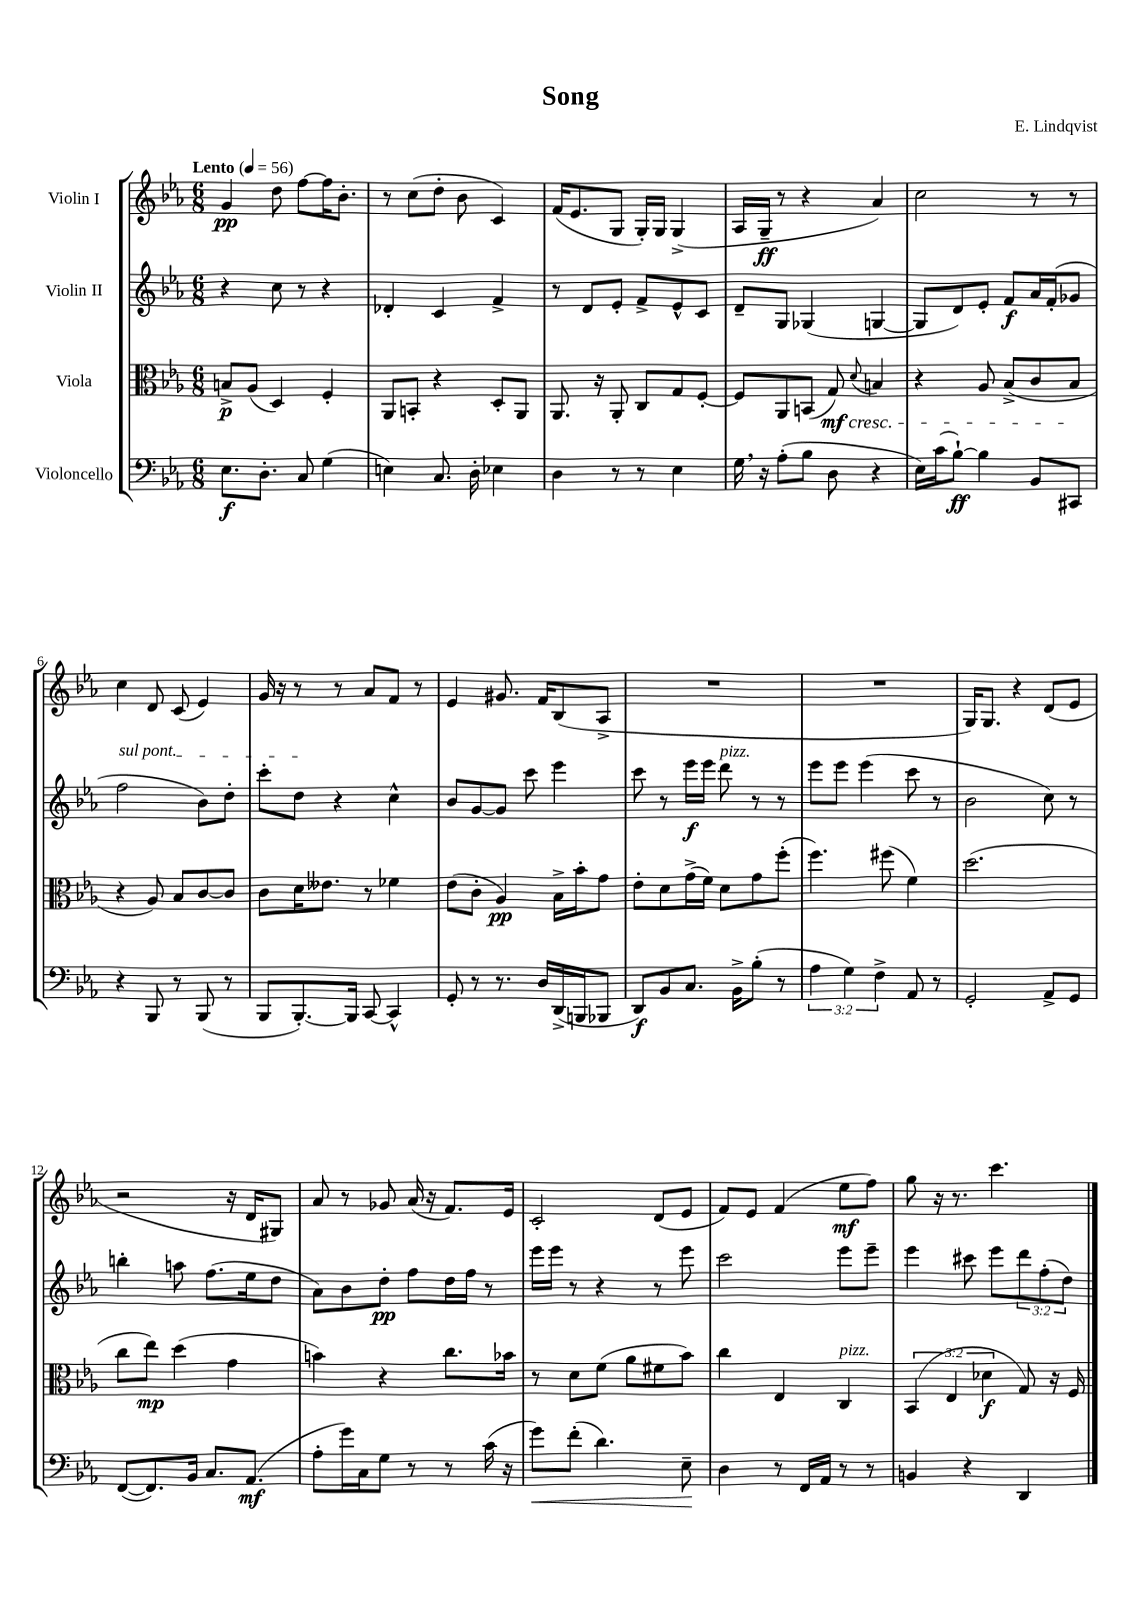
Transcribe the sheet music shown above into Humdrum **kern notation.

**kern	**dynam	**kern	**dynam	**kern	**dynam	**kern	**dynam
*part4	*part4	*part3	*part3	*part2	*part2	*part1	*part1
*staff4	*staff4	*staff3	*staff3	*staff2	*staff2	*staff1	*staff1
*I"Violoncello	*	*I"Viola	*	*I"Violin II	*	*I"Violin I	*
*clefF4	*	*clefC3	*	*clefG2	*	*clefG2	*
*k[b-e-a-]	*	*k[b-e-a-]	*	*k[b-e-a-]	*	*k[b-e-a-]	*
*M6/8	*	*M6/8	*	*M6/8	*	*M6/8	*
*MM56	*	*MM56	*	*MM56	*	*MM56	*
=1	=1	=1	=1	=1	=1	=1	=1
!	!	!	!	!	!	!LO:TX:a:B:t=Lento	!
8.E-\L	f	8Bn^/L	p	4r	.	4g/	pp
.	.	(8A-/J	.	.	.	.	.
8.D'\J	.	.	.	.	.	.	.
.	.	4D/)	.	8cc\	.	8dd\	.
8C/	.	.	.	8r	.	[8ff\L	.
(4G\	.	4F'/	.	4r	.	16ff\K]	.
.	.	.	.	.	.	8.b-'\J	.
=2	=2	=2	=2	=2	=2	=2	=2
4En\)	.	8AA-/L	.	4d-X'/	.	8r	.
.	.	8BBn'/J	.	.	.	(8cc\L	.
8.C/	.	4r	.	4c/	.	8dd'\J	.
.	.	.	.	.	.	8b-\	.
16D'\	.	.	.	.	.	.	.
4E-X\	.	8D'/L	.	4f^/	.	4c/)	.
.	.	8AA-/J	.	.	.	.	.
=3	=3	=3	=3	=3	=3	=3	=3
4D\	.	8.AA-/	.	8r	.	(16f/KL	.
.	.	.	.	.	.	8.e-/	.
.	.	.	.	8d/L	.	.	.
.	.	16r	.	.	.	.	.
8r	.	8AA-'/	.	8e-'/J	.	8G/J	.
8r	.	8C/L	.	8f^/L	.	16G'/LL)	.
.	.	.	.	.	.	16G/JJ	.
4E-\	.	8G/	.	8e-^^/	.	(4G^/	.
.	.	[8F'/J	.	8c/J	.	.	.
=4	=4	=4	=4	=4	=4	=4	=4
16G,\	.	8F/L]	.	8d~/L	.	16A-/LL	.
16r	.	.	.	.	.	16G~/JJ	ff
(8A-'\L	.	8AA-/	.	8G/J	.	8r	.
8B-\J	.	(8BBn/J	.	(4G-X/	.	4r	.
!	!	!LO:TX:b:i:t=cresc.	!	!	!	!	!
8D\	.	8G/)	mf	.	.	.	.
.	.	8qqd/	.	.	.	.	.
4r	.	4Bn/	.	[4Gn/	.	4a-/)	.
=5	=5	=5	=5	=5	=5	=5	=5
16E-\LL)	.	4r	.	8G/L]	.	2cc\	.
(16c\J	.	.	.	.	.	.	.
[8B-`\J)	ff	.	.	8d/)	.	.	.
4B-\]	.	8A-/	.	8e-'/J	.	.	.
.	.	(8B-^/L	.	8f/L	f	.	.
8BB-/L	.	8c/	.	16a-/L	.	8r	.
.	.	.	.	(16f'/J	.	.	.
8CC#X/J	.	8B-/J	.	8g-X/J	.	8r	.
!!LO:LB:g=z
=6	=6	=6	=6	=6	=6	=6	=6
!	!	!	!	!LO:TX:a:i:t=sul pont.	!	!	!
4r	.	4r	.	2ff\	.	4cc\	.
8BBB-/	.	8A-/)	.	.	.	8d/	.
8r	.	8B-/L	.	.	.	(8c/	.
(8BBB-/	.	[8c/	.	8b-\L)	.	4e-/)	.
8r	.	8c/J]	.	8dd'\J	.	.	.
=7	=7	=7	=7	=7	=7	=7	=7
8BBB-/L	.	8c\L	.	8ccc'\L	.	16g/	.
.	.	.	.	.	.	16r	.
[8.BBB-'/)	.	16d\K	.	8dd\J	.	8r	.
.	.	8.e--X\J	.	.	.	.	.
.	.	.	.	4r	.	8r	.
16BBB-/Jk]	.	.	.	.	.	.	.
[8CC/	.	8r	.	.	.	8a-/L	.
4CC^^/]	.	4f-X\	.	4cc^^\	.	8f/J	.
.	.	.	.	.	.	8r	.
=8	=8	=8	=8	=8	=8	=8	=8
8GG'/	.	(8e-\L	.	8b-/L	.	4e-/	.
8r	.	8c'\J	.	[8g/	.	.	.
8.r	.	4A-/)	pp	8g/J]	.	8.g#X/	.
.	.	.	.	8ccc\	.	.	.
16D/LL	.	.	.	.	.	16f/KL	.
(16DD^/	.	16B-^\LL	.	4eee-\	.	(8B-/	.
16BBBn/J	.	16b-'\J	.	.	.	.	.
8BBB-X/J	.	8g\J	.	.	.	8A-^/J	.
=9	=9	=9	=9	=9	=9	=9	=9
8DD/L)	f	8e-'\L	.	8ccc\	.	2.r	.
8BB-/	.	8d\	.	8r	.	.	.
8.C/J	.	(16g^\L	.	16eee-\LL	f	.	.
.	.	16f\JJ)	.	16eee-\JJ	.	.	.
!	!	!	!	!LO:TX:a:i:t=pizz.	!	!	!
.	.	8d\L	.	8ddd\	.	.	.
16BB-^\KL	.	.	.	.	.	.	.
(8B-'\J	.	8g\	.	8r	.	.	.
8r	.	(8ff'\J	.	8r	.	.	.
=10	=10	=10	=10	=10	=10	=10	=10
6A-\	.	4.ff\)	.	8eee-\L	.	2.r	.
.	.	.	.	8eee-\J	.	.	.
6G\)	.	.	.	.	.	.	.
.	.	.	.	(4eee-\	.	.	.
6F^\	.	.	.	.	.	.	.
.	.	(8ff#X\	.	.	.	.	.
8AA-/	.	4f\)	.	8ccc\	.	.	.
8r	.	.	.	8r	.	.	.
=11	=11	=11	=11	=11	=11	=11	=11
2GG'/	.	(2.dd\	.	2b-\	.	16G/KL)	.
.	.	.	.	.	.	8.G/J	.
.	.	.	.	.	.	4r	.
8AA-^/L	.	.	.	8cc\)	.	(8d/L	.
8GG/J	.	.	.	8r	.	8e-/J	.
!!LO:LB:g=z
=12	=12	=12	=12	=12	=12	=12	=12
([8FF/L	.	8cc\L	.	4bbn'\	.	2r	.
8.FF/])	.	8ee-\J)	mp	.	.	.	.
.	.	(4dd\	.	8aan\	.	.	.
16BB-/Jk	.	.	.	.	.	.	.
8.C/L	.	.	.	(8.ff\L	.	.	.
.	.	4g\	.	.	.	16r	.
(8.AA-/J	mf	.	.	16ee-\k	.	16d/KL	.
.	.	.	.	8dd\J	.	8G#X/J)	.
=13	=13	=13	=13	=13	=13	=13	=13
8A-'\L	.	4bn\)	.	8a-\L)	.	8a-/	.
16g\L)	.	.	.	8b-\	.	8r	.
16C\J	.	.	.	.	.	.	.
8G\J	.	4r	.	8dd'\J	pp	8g-X/	.
8r	.	.	.	8ff\L	.	(16a-/	.
.	.	.	.	.	.	16r	.
8r	.	8.cc\L	.	16dd\L	.	8.f/L)	.
.	.	.	.	16ff\JJ	.	.	.
(16c\	.	.	.	8r	.	.	.
16r	.	16b-X\Jk	.	.	.	16e-/Jk	.
=14	=14	=14	=14	=14	=14	=14	=14
!	!LO:HP:b	!	!	!	!	!	!
8g\L)	<	8r	.	16eee-\LL	.	2c'/	.
.	.	.	.	16eee-\JJ	.	.	.
(8f'\J	.	8d\L	.	8r	.	.	.
4.d\)	.	(8f\J	.	4r	.	.	.
.	.	8a-\L	.	.	.	.	.
.	.	8f#X\	.	8r	.	(8d/L	.
8E-~\	.	8b-\J)	.	8eee-\	.	8e-/J	.
.	[	.	.	.	.	.	.
=15	=15	=15	=15	=15	=15	=15	=15
4D\	.	4cc\	.	2ccc\	.	8f/L)	.
.	.	.	.	.	.	8e-/J	.
8r	.	4E-/	.	.	.	(4f/	.
16FF/LL	.	.	.	.	.	.	.
16AA-/JJ	.	.	.	.	.	.	.
!	!	!LO:TX:a:i:t=pizz.	!	!	!	!	!
8r	.	4C/	.	8eee-\L	.	8ee-\L	mf
8r	.	.	.	8eee-~\J	.	8ff\J)	.
=16	=16	=16	=16	=16	=16	=16	=16
4BBn/	.	(6BB-/	.	4eee-\	.	8gg\	.
.	.	.	.	.	.	16r	.
.	.	6E-/	.	.	.	.	.
.	.	.	.	.	.	8.r	.
4r	.	.	.	8ccc#X\	.	.	.
.	.	6d-X\	f	.	.	.	.
.	.	.	.	8eee-\L	.	4.ccc\	.
4DD/	.	8G/)	.	12ddd\	.	.	.
.	.	.	.	(12ff'\	.	.	.
.	.	16r	.	.	.	.	.
.	.	.	.	12dd\J)	.	.	.
.	.	16F/	.	.	.	.	.
==	==	==	==	==	==	==	==
*-	*-	*-	*-	*-	*-	*-	*-
